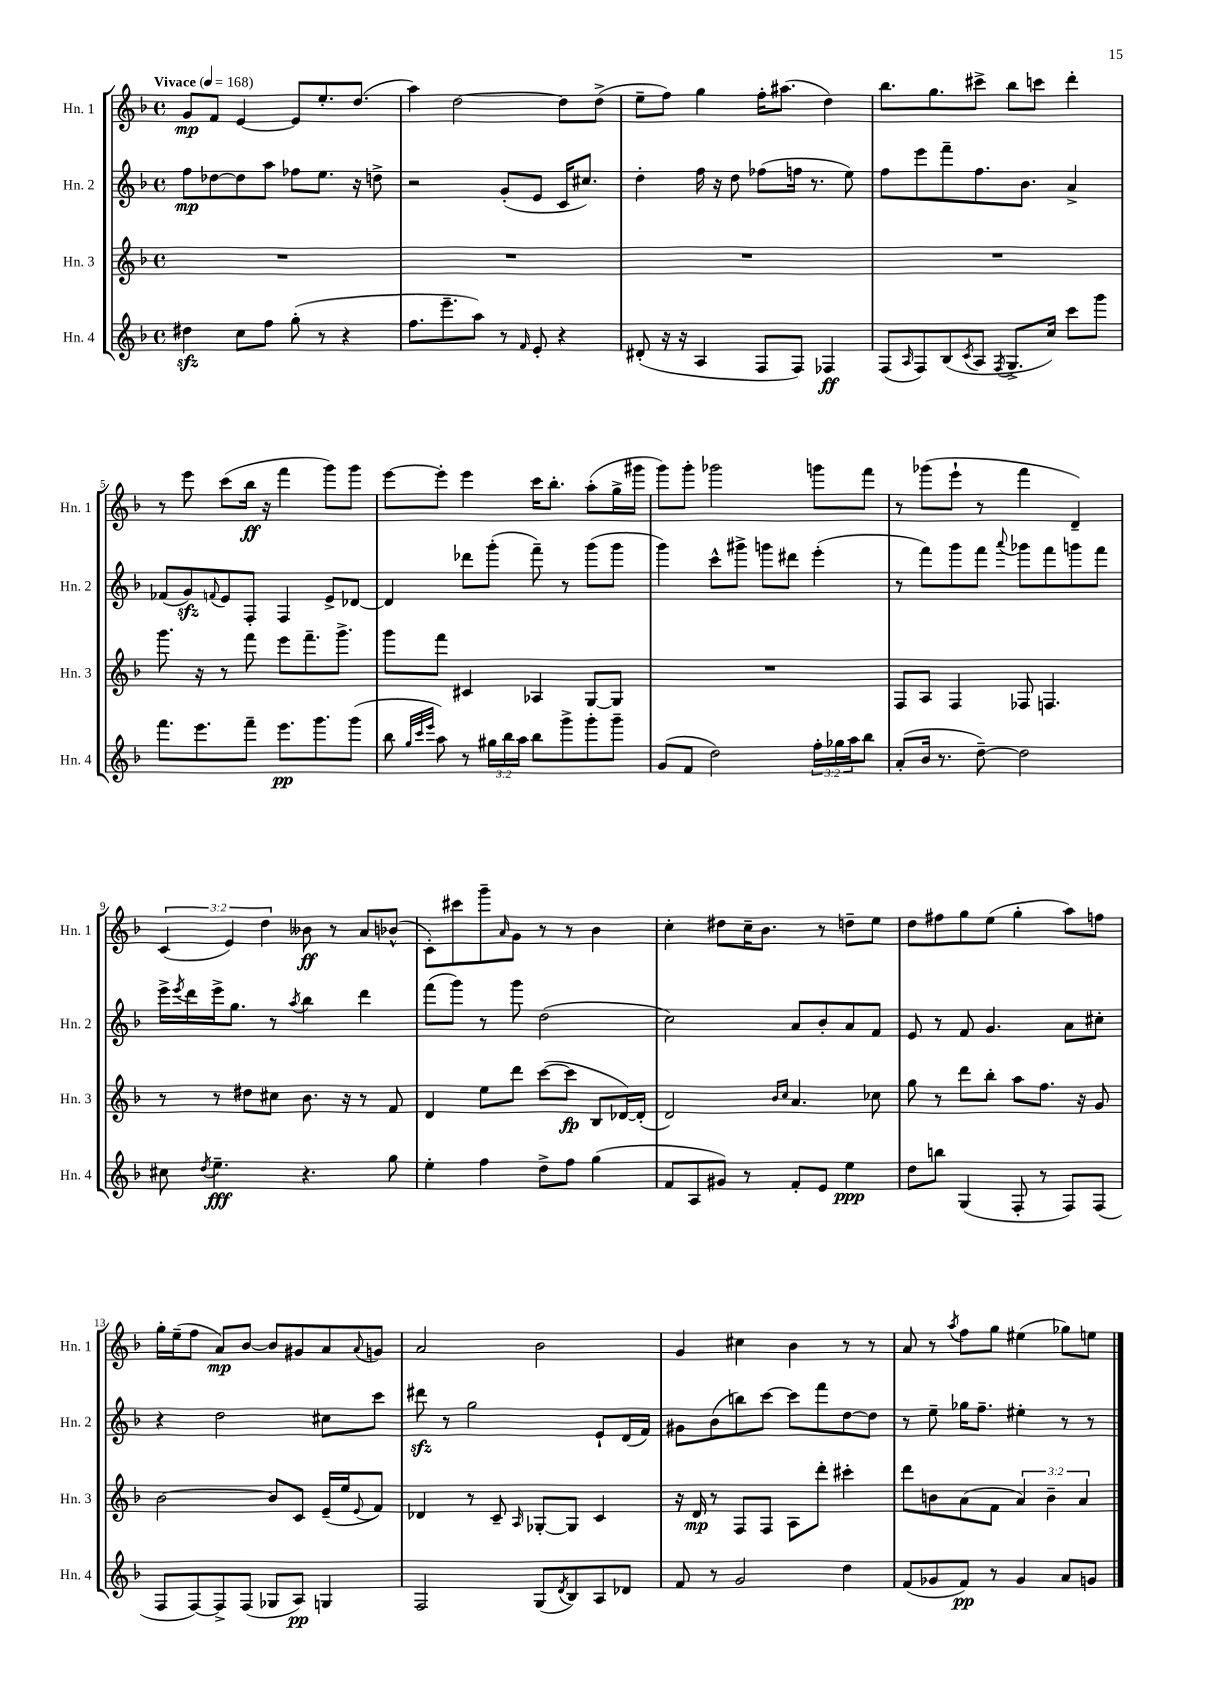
<<
\new StaffGroup <<
\new Staff = "s0" \with { instrumentName = "Hn. 1" shortInstrumentName = "Hn. 1" } {
    \clef treble \key f \major \defaultTimeSignature \time 4/4 \override Staff.TupletNumber.text = #tuplet-number::calc-fraction-text \tempo "Vivace" 4 = 168
    g'8\mp f'8 e'4~ e'8 e''8.-. d''8.( |
    a''4) d''2~ d''8 d''8->( |
    e''8-- f''8) g''4 f''16-. ais''8.( d''4) |
    bes''8. g''8. cis'''8-> bes''8 c'''8 d'''4-. |
    r8 e'''8 c'''8( bes''16\ff r16 f'''4 g'''8) g'''8 |
    e'''8~ e'''8-. e'''4 c'''16 bes''8.-. a''8-.( g''16-> gis'''16 |
    g'''8) g'''8-. ges'''2 g'''8 f'''8 |
    r8 ges'''8( e'''8-! r8 f'''4 d'4--) |
    \tuplet 3/2 { c'4( e'4) d''4 } beses'8\ff r8 a'8 bes'8-^( |
    c'8-.) cis'''8 g'''8-- \grace { a'16 } g'8 r8 r8 bes'4 |
    c''4-. dis''8 c''16-- bes'8. r8 d''8-- e''8 |
    d''8 fis''8 g''8 e''8( g''4-. a''8) f''8 |
    g''16-. e''16--( f''8 a'8\mp) bes'8~ bes'8 gis'8 a'8 \appoggiatura { a'8 } g'8 |
    a'2 bes'2 |
    g'4 cis''4 bes'4 r8 r8 |
    a'8 r8 \acciaccatura { a''8 } f''8 g''8 eis''4( ges''8) e''8 \bar "|." |
}
\new Staff = "s1" \with { instrumentName = "Hn. 2" shortInstrumentName = "Hn. 2" } {
    \clef treble \key f \major \defaultTimeSignature \time 4/4
    f''8\mp des''8~ des''8 a''8 fes''8 e''8. r16 d''8-> |
    r2 g'8-.( e'8 c'16 cis''8.) |
    d''4-. f''16 r16 d''8 fes''8( f''16 r8. e''8) |
    f''8 e'''8 f'''8-- f''8. bes'8. a'4-> |
    fes'8( g'8\sfz) \appoggiatura { f'8 } e'8 f8-. f4 e'8-> des'8~ |
    des'4 des'''8 g'''8-.( f'''8--) r8 g'''8( g'''8 |
    g'''4) c'''8-^ gis'''8-> g'''8 dis'''8 e'''4-.( |
    r8 f'''8) g'''8 f'''8 \appoggiatura { a'''8 } ges'''8 f'''8 g'''8 f'''8 |
    e'''16-> \acciaccatura { e'''8 } d'''16 e'''16-> g''8. r8 \acciaccatura { a''8 } bes''4 d'''4 |
    f'''8( g'''8) r8 g'''8 d''2( |
    c''2) a'8 bes'8-. a'8 f'8 |
    e'8 r8 f'8 g'4. a'8 cis''8-. |
    r4 d''2 cis''8 c'''8 |
    dis'''8\sfz r8 g''2 e'8-! d'16( f'16) |
    gis'8 bes'8( b''8) c'''8~ c'''8 f'''8 d''8~ d''8 |
    r8 e''8-- ges''16 f''8.-- eis''4-. r8 r8 \bar "|." |
}
\new Staff = "s2" \with { instrumentName = "Hn. 3" shortInstrumentName = "Hn. 3" } {
    \clef treble \key f \major \defaultTimeSignature \time 4/4 \override Staff.TupletNumber.text = #tuplet-number::calc-fraction-text
    R1 |
    R1 |
    R1 |
    R1 |
    g'''8. r16 r8 f'''8 e'''8 f'''8.-- g'''8.-> |
    g'''8 f'''8 cis'4 aes4 g8~ g8 |
    R1 |
    f8 a8 f4 fes8 f4. |
    r8 r8 dis''8 cis''8 bes'8. r16 r8 f'8 |
    d'4 e''8 d'''8 c'''8~( c'''8\fp bes8 des'16~) des'16-.( |
    d'2) \grace { bes'16 c''16 } a'4. ces''8 |
    g''8 r8 d'''8 bes''8-. a''8 f''8. r16 g'8 |
    bes'2~ bes'8 c'8 e'16--( e''16 \appoggiatura { e'8 } f'8) |
    des'4 r8 c'8-- \grace { a16 } ges8~-. ges8 c'4 |
    r16 d'16\mp r8 f8 f8 a8 d'''8-. cis'''4-. |
    d'''8 b'8 a'8( f'8 \tuplet 3/2 { a'4) b'4-- a'4 } \bar "|." |
}
\new Staff = "s3" \with { instrumentName = "Hn. 4" shortInstrumentName = "Hn. 4" } {
    \clef treble \key f \major \defaultTimeSignature \time 4/4 \override Staff.TupletNumber.text = #tuplet-number::calc-fraction-text
    dis''4\sfz c''8 f''8 g''8-.( r8 r4 |
    f''8. e'''8.-- a''8) r8 \grace { f'16 } e'8-. r4 |
    dis'8-.( r16 r16 a4 f8 f8) fes4\ff |
    f8( \grace { a16 } f8) bes8( \acciaccatura { c'8 } a8 \acciaccatura { f8 } g8.-> c''16) c'''8 g'''8 |
    f'''8. e'''8. f'''8-- e'''8.\pp g'''8. g'''8( |
    bes''8 \grace { g''32 c'''32 e'''32 } a''8) r8 \tuplet 3/2 { gis''16 bes''16 a''16 } bes''8 g'''8-> g'''8-. g'''8-- |
    g'8( f'8 d''2) \tuplet 3/2 { f''16-. ges''16 a''16 } bes''8 |
    a'8-.( bes'16 r8. d''8~--) d''2 |
    cis''8 \acciaccatura { d''8 } e''4.--\fff r4. g''8 |
    e''4-. f''4 d''8-> f''8 g''4( |
    f'8 a8 gis'8) r8 f'8-. e'8 e''4\ppp |
    d''8 b''8 g4( f8-. r8 f8) f8( |
    f8 f8~) f8-> f8( ges8 a8\pp) g4 |
    f2 g8( \acciaccatura { d'8 } bes8) a8 des'8 |
    f'8 r8 g'2 d''4 |
    f'8( ges'8 f'8\pp) r8 ges'4 a'8 g'8 \bar "|." |
}
>>
>>
